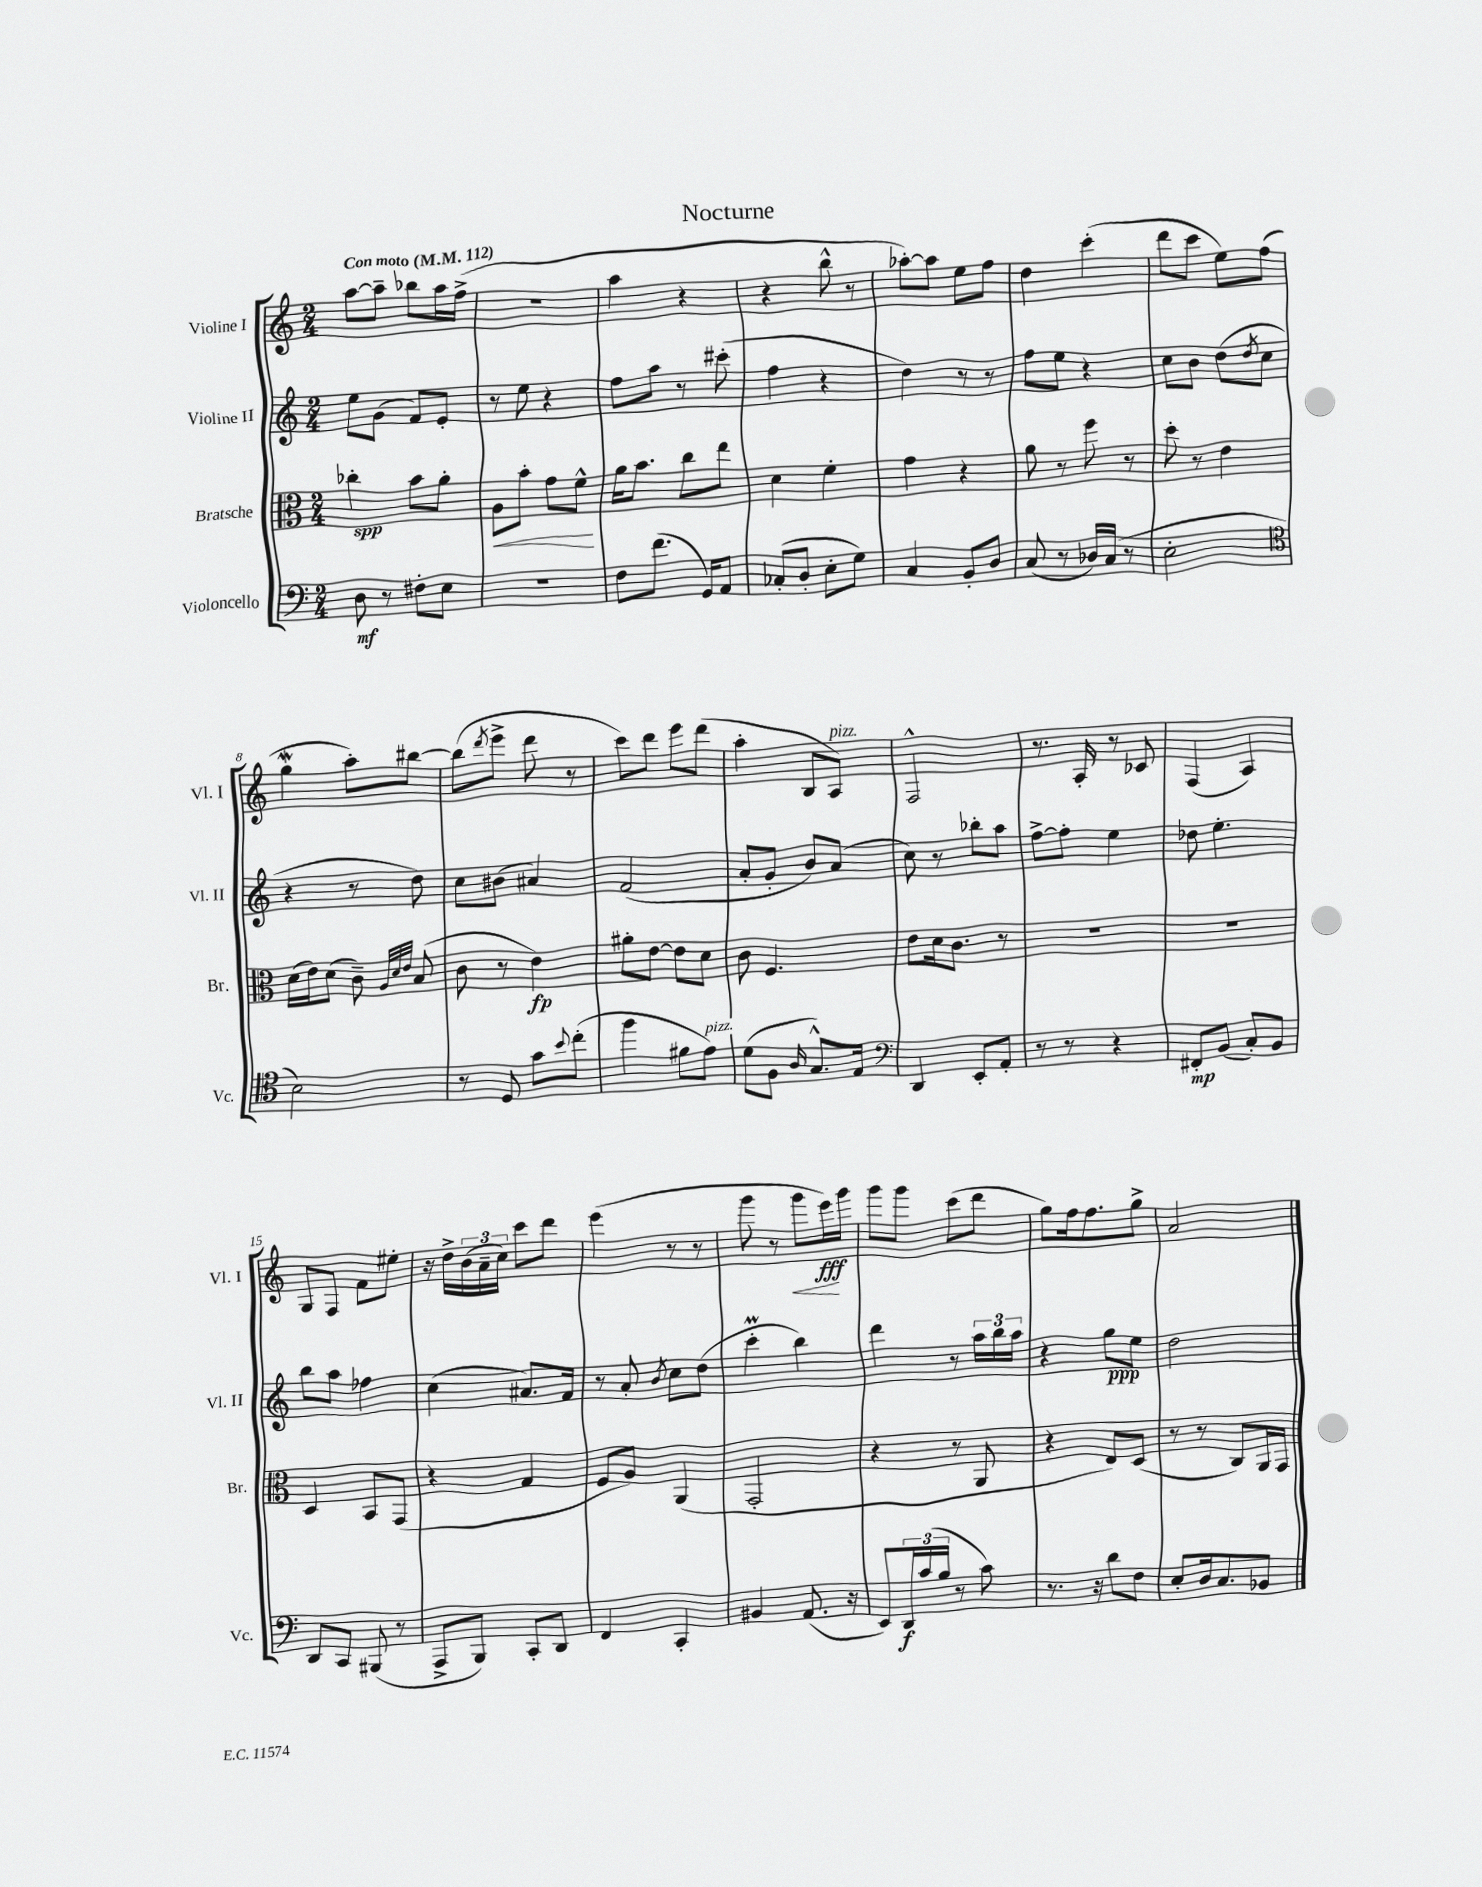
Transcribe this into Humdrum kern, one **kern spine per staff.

**kern	**kern	**kern	**kern
*staff4	*staff3	*staff2	*staff1
*clefF4	*clefC3	*clefG2	*clefG2
*k[]	*k[]	*k[]	*k[]
*M2/4	*M2/4	*M2/4	*M2/4
*MM112	*MM112	*MM112	*MM112
8D	4cc-'	8ee	[8aa
8r	.	(8g	8aa~]
8F#'	8b	8f)	8bb-
8E	8a'	8e'	16aa
.	.	.	(16ff^
=	=	=	=
2r	8A	8r	2r
.	8b'	8ee	.
.	8g	4r	.
.	8f^^	.	.
=	=	=	=
8F	16a	8ff	4aa
.	8.b	.	.
(8.f	.	8aa	.
.	8cc	8r	4r
16GG)	.	.	.
8AA	8ee	(8ccc#'	.
=	=	=	=
(8C-'	4d	4ff	4r
8D'	.	.	.
8E'	4f'	4r	8bb^^
8G)	.	.	8r
=	=	=	=
4C	4g	4dd)	[8aa-')
.	.	.	8aa-]
8BB'	4r	8r	8ee
8D	.	8r	8ff
=	=	=	=
(8C	8a	8ff	4dd
8r	8r	8ee	.
16D-)	8ff	4r	(4ccc'
(16C	.	.	.
8r	8r	.	.
=	=	=	=
2E'	8dd'	8cc	8ddd
.	8r	8b	8ccc
.	4e	(8dd	8ee)
.	.	8qdd	.
.	.	8cc	(8ff
=	=	=	=
*clefC4	*	*	*
2B)	(16d	4r	4gg
.	16e)	.	.
.	(8d	.	.
.	8c~)	8r	8aa')
.	32qqA	.	.
.	32qqd	.	.
.	32qqe	.	.
.	(8B	8dd)	[8bb#
=	=	=	=
8r	8c	8cc	(8bb#]
.	.	.	8qddd
8D	8r	(8b#	8eee^
8g	4e)	4a#)	8ddd
8qqb	.	.	.
(8cc'	.	.	8r
=	=	=	=
4ff	8a#'	(2f	8ccc)
.	[8e	.	8ddd
8f#	8e]	.	8eee
8e)	8d	.	(8ddd
=	=	=	=
(8d	8c	8a'	4aa'
8F	4.F	8g'	.
16qqA	.	.	.
8.G^^)	.	8b)	8B
.	.	(8a	8A)
16E	.	.	.
=	=	=	=
*clefF4	*	*	*
4DD	8e	8cc)	2F^^
.	16d	8r	.
.	8.c	.	.
8EE'	.	8bb-'	.
8AA'	8r	8aa	.
=	=	=	=
8r	2r	[8ff^	8.r
8r	.	8ff']	.
.	.	.	16A'
4r	.	4ee	8r
.	.	.	8c-
=	=	=	=
8FF#'	2r	8dd-	(4F
(8BB	.	4.ee'	.
8C')	.	.	4A)
8BB	.	.	.
=	=	=	=
8DD	4D	8bb	8G
8CC	.	8aa	8F
(8BBB#	8BB	4ff-	8f
8r	(8GG	.	8ee#'
=	=	=	=
8AAA^	4r	(4cc	16r
.	.	.	16dd^
8BBB)	.	.	(24b
.	.	.	24a~
.	.	.	24cc)
8CC'	4G	8.a#)	8ccc
8DD	.	.	8ddd
.	.	16f	.
=	=	=	=
4FF	8F	8r	(4eee
.	8A)	8a'	.
.	.	8qb	.
4CC'	(4AA	8cc	8r
.	.	(8dd	8r
=	=	=	=
4BB#	2GG'	4ccc'	8ggg
.	.	.	8r
(8.AA	.	4bb)	8ggg
.	.	.	16eee)
16r	.	.	16ggg
=	=	=	=
8EE)	4r	4ddd	8ggg
24DD	.	.	8ggg
(24c	.	.	.
24B	.	.	.
8r	8r	8r	(8ccc
8c)	8AA	24aa	8ddd
.	.	24bb	.
.	.	24aa	.
=	=	=	=
8.r	4r	4r	8gg)
.	.	.	16ff
16r	.	.	8.ff
8d	8E)	8gg	.
8F	(8D	8ee	8gg^
=	=	=	=
8E'	8r	2dd	2a
16D	8r	.	.
8.C	.	.	.
.	8C)	.	.
8BB-	16AA	.	.
.	16GG	.	.
==	==	==	==
*-	*-	*-	*-
